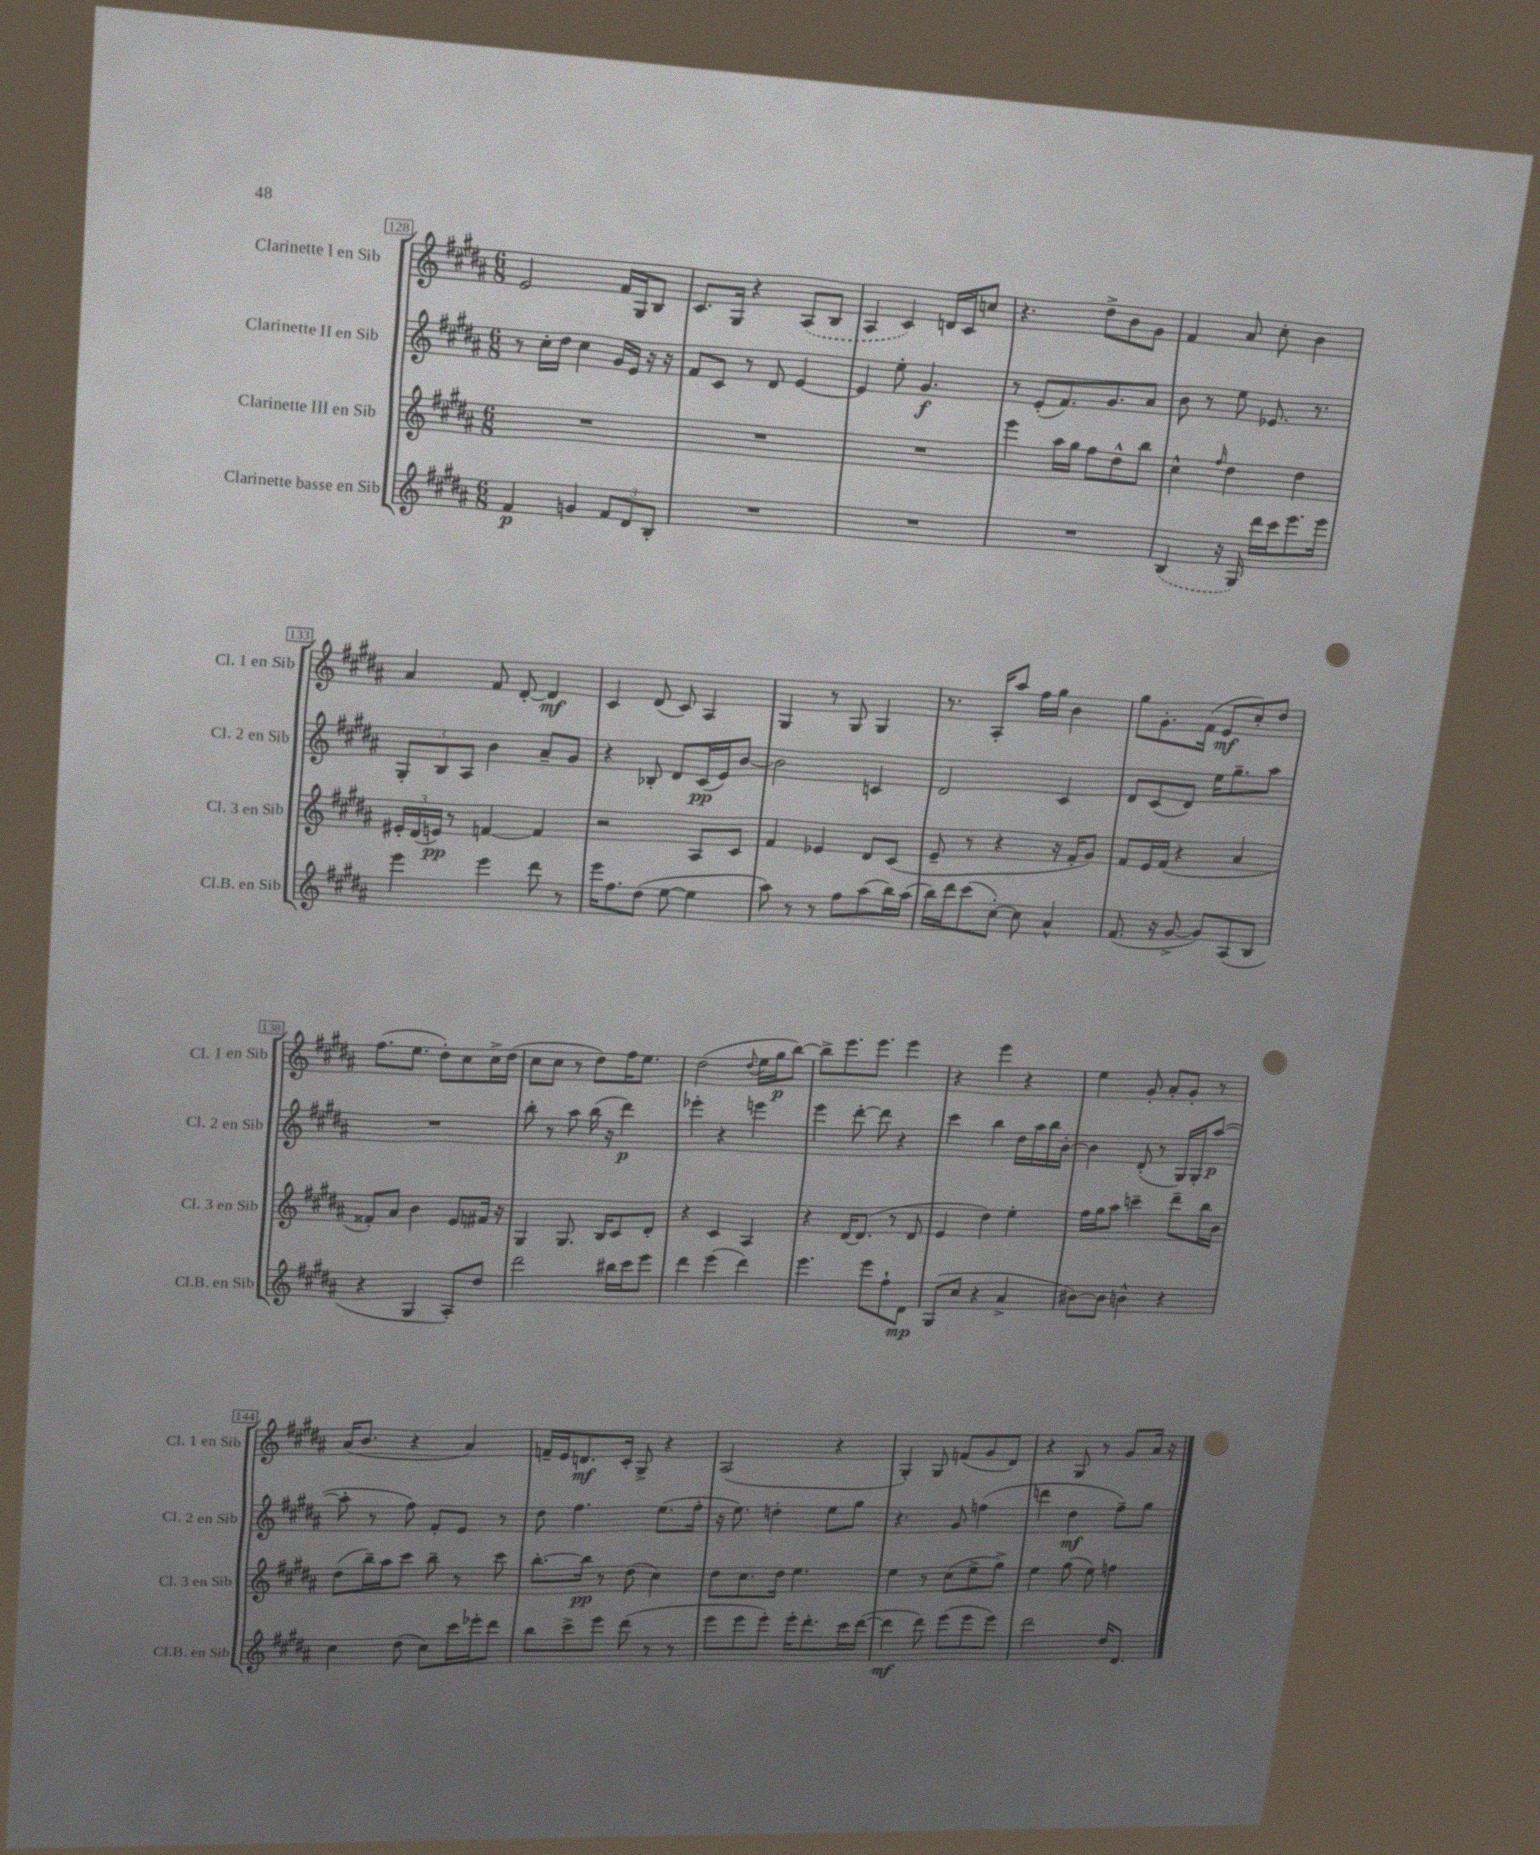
<<
\new StaffGroup <<
\new Staff = "s0" \with { instrumentName = "Clarinette I en Sib" shortInstrumentName = "Cl. 1 en Sib" } {
    \clef treble \key b \major \numericTimeSignature \time 6/8
    e'2 fis'16 gis16 b8 |
    cis'8. gis16 r4 \once \slurDashed ais8( b8 |
    ais4 cis'4) d'16 cis'16 c''8 |
    r4. dis''8-> b'8 gis'8 |
    fis'4 ais'8 cis''8-. b'4 |
    ais'4 fis'8 dis'8~-. dis'4\mf |
    cis'4 dis'8( cis'8) ais4 |
    gis4 r8 gis8 gis4 |
    r8. ais16-. ais''8 fis''16 gis''16 b'4 |
    gis''8 gis'8.-. fis'16( e'8\mf cis''8-.) dis''8 |
    fis''8.( e''8. dis''8-.) cis''8 cis''16-> dis''16( |
    cis''8 cis''8 r8 dis''8) fis''16 e''8. |
    dis''2( \appoggiatura { dis''8 } e''16 gis''16\p b''8~) |
    b''8-> e'''8. e'''8. e'''4 |
    r4 e'''4 r4 |
    e''4 gis'8-. ais'8-. gis'8-. r8 |
    ais'16( b'8. r4 ais'4) |
    f'16-- e'16 d'8.\mf cis'16-. gis8-> r4 |
    ais2( r4 |
    gis4-.) gis8 f'8( gis'8 dis'8) |
    r4 gis8 r8 gis'8 ais'16 r16 \bar "|." |
}
\new Staff = "s1" \with { instrumentName = "Clarinette II en Sib" shortInstrumentName = "Cl. 2 en Sib" } {
    \clef treble \key b \major \numericTimeSignature \time 6/8
    r8 cis''16-. dis''16 cis''4 gis'16 e'16 r16 r16 |
    fis'8 cis'8 r8 dis'8 e'4~ |
    e'4 e''8-. gis'4.\f |
    r8 e'8-.( fis'8.) gis'8. ais'8 |
    b'8 r8 e''8 ees'8. r8. |
    \tuplet 3/2 { gis8-. b8 ais8 } b'4 ais'8-- gis'8 |
    r4 bes8-. dis'8 cis'16\pp( e'16) b'8~ |
    b'2 c'4 |
    dis'2 cis'4 |
    dis'8 cis'8( dis'8) e''16 gis''8.-- ais''8 |
    R2. |
    b''8-. r8 ais''8 b''16( r16 dis'''4\p) |
    ees'''4-. r4 e'''4 |
    e'''4 dis'''8~-. dis'''8 r4 |
    cis'''4 b''4 dis''16 ais''16 b''16 b'16~-. |
    b'4 dis'8-.( r8 gis16) gis16-. ais''8~\p( |
    ais''8-. r8 fis''8) fis'8-. e'8 r8 |
    dis''8 fis''4. e''8.( fis''16-. |
    r16 e''8.) d''4-. e''8 gis''8 |
    r4. gis'8 f''4( |
    d'''4 dis''4\mf fis''8--) gis''8 \bar "|." |
}
\new Staff = "s2" \with { instrumentName = "Clarinette III en Sib" shortInstrumentName = "Cl. 3 en Sib" } {
    \clef treble \key b \major \numericTimeSignature \time 6/8
    R2. |
    R2. |
    R2. |
    e'''4 ais''16 gis''16 fis''8 dis''8-^ b''8 |
    cis''4-^ \grace { fis''16 } dis''4 dis''4 |
    \tuplet 3/2 { eis'16-. dis'16( e'16\pp) } r8 f'4~ f'4 |
    r2 ais8 cis'8 |
    fis'4 ees'4 dis'8 cis'8( |
    e'8-- r8 r4 r16 fis'16-. gis'8) |
    fis'8 e'16 fis'16( r4 ais'4 |
    fisis'8-.) ais'8 b'4 e'8 fis'16 r16 |
    gis4 gis8. b16 cis'8 dis'8-. |
    r4 cis'4 ais4 |
    r4 dis'16~ dis'8.( r8 dis'8 |
    e'4 dis''4) e''4-. |
    fis''16 gis''16 ais''8 c'''4-- dis'''8-- b''16 b'16 |
    dis''8( b''16--) ais''16 cis'''8 b''8-- r8 cis'''8 |
    b''8.~-. b''16\pp r8 dis''8( cis''4) |
    dis''8 cis''8. dis''16 e''4. |
    e''4 r8 cis''8( e''8-> gis''8->) |
    e''4 gis''8( e''8) f''4 \bar "|." |
}
\new Staff = "s3" \with { instrumentName = "Clarinette basse en Sib" shortInstrumentName = "Cl.B. en Sib" } {
    \clef treble \key b \major \numericTimeSignature \time 6/8
    fis'4\p g'4 \tuplet 3/2 { fis'8 dis'8 b8-. } |
    R2. |
    R2. |
    R2. |
    \once \slurDashed b4( r16 gis16) dis'''16 cis'''16 e'''8. e'''16 |
    e'''4 e'''4 dis'''8 r8 |
    e'''16 fis''8. dis''8( e''8~ e''4 |
    ais''8) r8 r8 fis''8 ais''8( b''16) ais''16( |
    b''16) dis'''16 cis'''8( cis''8~-.) cis''8 ais'4-^ |
    fis'8.( r16 gis'8~-> gis'8) ais8( b8 |
    r4 gis4 ais8-.) dis''8 |
    dis'''2 bis''16 cis'''16 e'''8 |
    dis'''4 e'''4( dis'''4) |
    e'''4. e'''8 fis''8-! dis'8\mp |
    gis8( cis''8 r4 ais'4-> |
    bis'8~) bis'8 b'4-^ r4 |
    cis''4 dis''8( cis''8) cis'''16 ees'''16-. dis'''8 |
    b''8 cis'''8-> e'''8 dis'''8( r8 r8 |
    e'''8 e'''8 e'''8-.) e'''16-. dis'''8.-. cis'''16 dis'''16~( |
    dis'''4\mf dis'''8) e'''8( e'''8 e'''8) |
    dis'''2 dis''16 dis'8. \bar "|." |
}
>>
>>
\layout { \context { \Score currentBarNumber = #128 \override BarNumber.stencil = #(make-stencil-boxer 0.1 0.3 ly:text-interface::print) } }
